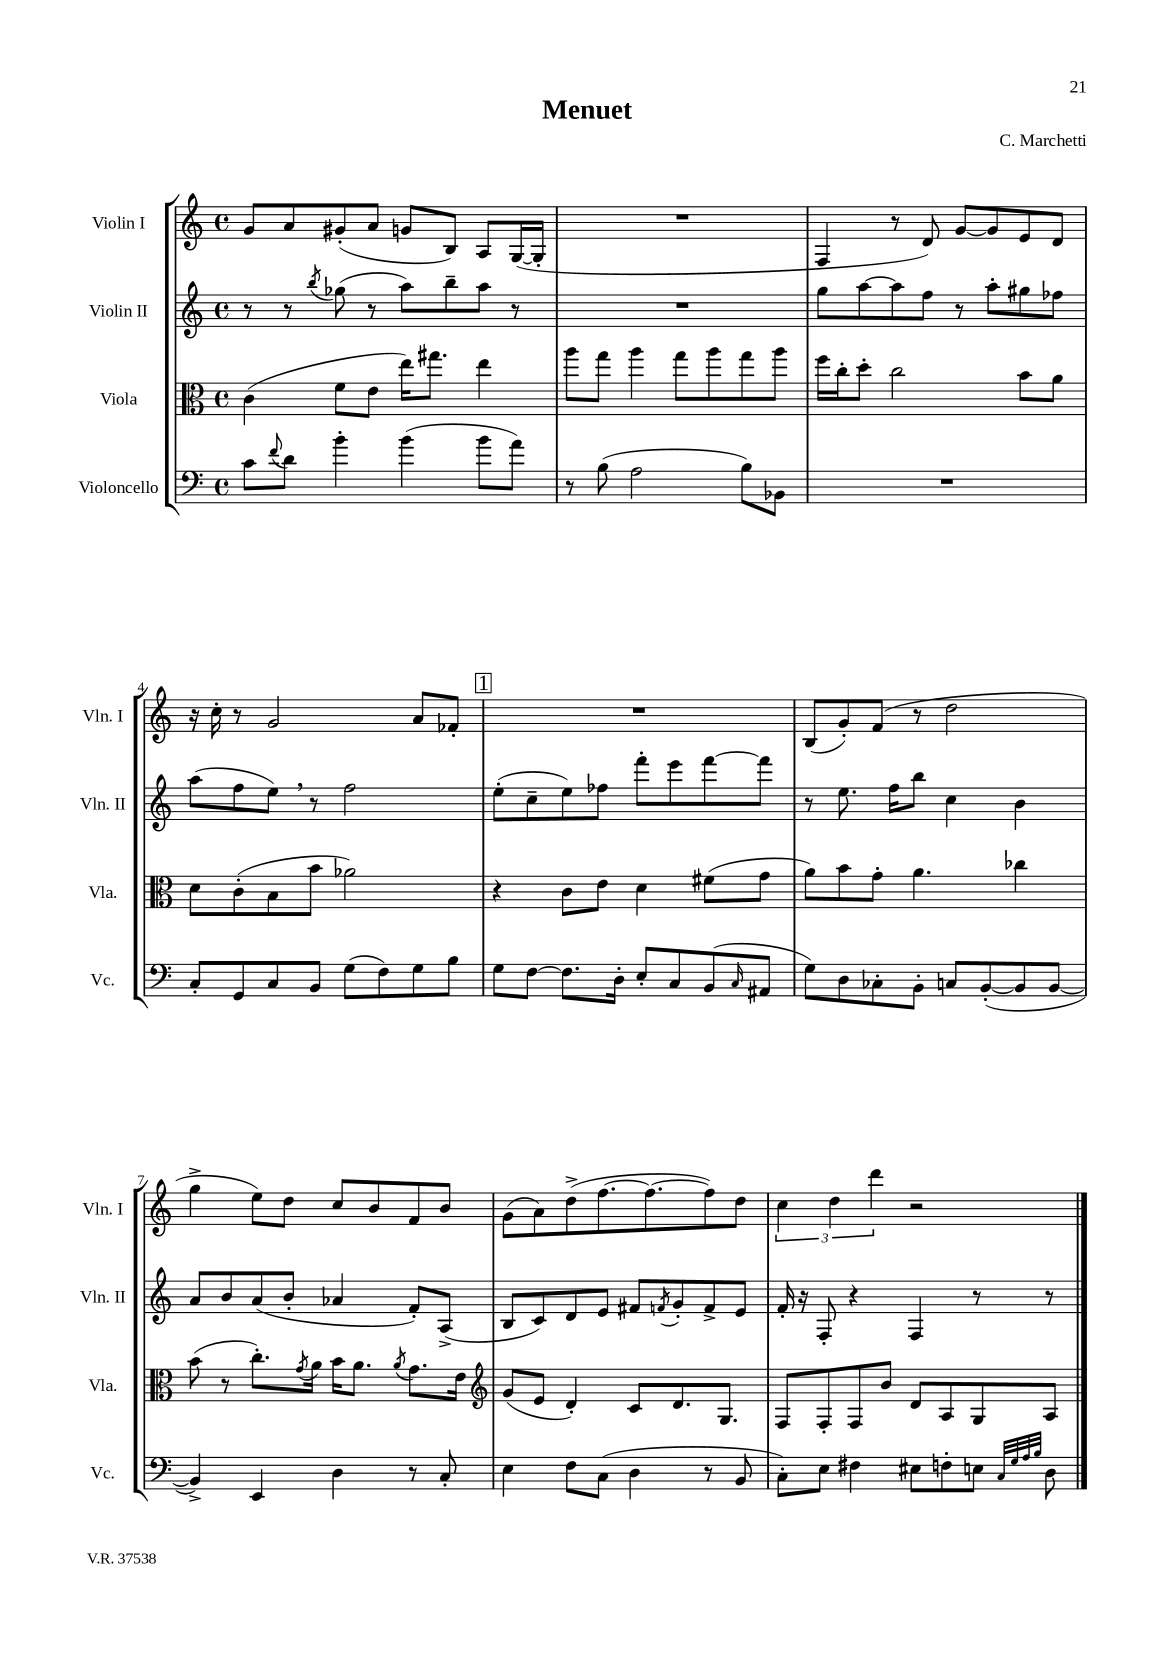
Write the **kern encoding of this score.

**kern	**kern	**kern	**kern
*part4	*part3	*part2	*part1
*staff4	*staff3	*staff2	*staff1
*I"Violoncello	*I"Viola	*I"Violin II	*I"Violin I
*I'Vc.	*I'Vla.	*I'Vln. II	*I'Vln. I
*clefF4	*clefC3	*clefG2	*clefG2
*k[]	*k[]	*k[]	*k[]
*M4/4	*M4/4	*M4/4	*M4/4
*met(c)	*met(c)	*met(c)	*met(c)
=1	=1	=1	=1
8c\L	(4c\	8r	8g/L
8qqf/	.	.	.
8d\J	.	8r	8a/
.	.	8qbb/	.
4b'\	8f\L	(8gg-X\	(8g#X'/
.	8e\J	8r	8a/J
(4b\	16ee\KL)	8aa\L)	8gn/L
.	8.gg#X\J	.	.
.	.	8bb~\	8B/J)
8b\L	4ee\	8aa\J	8A/L
8a\J)	.	8r	([16G/L
.	.	.	16G'/JJ]
=2	=2	=2	=2
8r	8aa\L	1r	1r
(8B\	8gg\J	.	.
2A\	4aa\	.	.
.	8gg\L	.	.
.	8aa\	.	.
8B\L)	8gg\	.	.
8BB-X\J	8aa\J	.	.
=3	=3	=3	=3
1r	16ff\LL	8gg\L	4F/
.	16cc'\J	.	.
.	8dd'\J	[8aa\	.
.	2cc\	8aa\]	8r
.	.	8ff\J	8d/)
.	.	8r	[8g/L
.	.	8aa'\L	8g/]
.	8b\L	8gg#X\	8e/
.	8a\J	8ff-X\J	8d/J
!!LO:LB:g=z
=4	=4	=4	=4
8C'/L	8d\L	(8aa\L	16r
.	.	.	16cc'\
8GG/	(8c'\	8ff\	8r
8C/	8B\	8ee,\J)	2g/
8BB/J	8b\J	8r	.
(8G\L	2a-X\)	2ff\	.
8F\)	.	.	.
8G\	.	.	8a/L
8B\J	.	.	8f-X'/J
!!LO:REH:place=s1:t=1
=5	=5	=5	=5
8G\L	4r	(8ee'\L	1r
[8F\J	.	8cc~\	.
8.F\L]	8c\L	8ee\)	.
.	8e\J	8ff-X\J	.
16D'\Jk	.	.	.
8E'/L	4d\	8fff'\L	.
8C/	.	8eee\	.
(8BB/	(8f#X\L	[8fff\	.
16qqC/	.	.	.
8AA#X/J	8g\J	8fff\J]	.
=6	=6	=6	=6
8G\L)	8a\L)	8r	(8B/L
8D\	8b\	8.ee\	8g'/)
8C-X'\	8g'\J	.	(8f/J
.	.	16ff\KL	.
8BB'\J	4.a\	8bb\J	8r
8Cn/L	.	4cc\	2dd\
([8BB'/	.	.	.
8BB/]	4cc-X\	4b\	.
[8BB/J	.	.	.
!!LO:LB:g=z
=7	=7	=7	=7
4BB^/])	(8b\	8a/L	4gg^\
.	8r	8b/	.
4EE/	8.cc'\L)	(8a/	8ee\L)
.	.	8b'/J	8dd\J
.	8qg/	.	.
.	16a\Jk	.	.
4D\	16b\KL	4a-X/	8cc/L
.	8.a\J	.	.
.	.	.	8b/
.	8qa/	.	.
8r	8.g\L	8f'/L)	8f/
8C'/	.	(8A^/J	8b/J
.	16e\Jk	.	.
=8	=8	=8	=8
*	*clefG2	*	*
4E\	(8g/L	8B/L	(8g\L
.	8e/J	8c/)	8a\)
8F\L	4d'/)	8d/	(8dd^\
(8C\J	.	8e/J	[8.ff\
4D\	8c/L	8f#X/L	.
.	.	.	8.ff\_
.	.	8qfn/	.
.	8.d/	8g'/	.
8r	.	8f^/	8ff\])
.	8.G/J	.	.
8BB/	.	8e/J	8dd\J
=9	=9	=9	=9
8C'\L)	8F/L	16f'/	6cc\
.	.	16r	.
8E\J	8F'/	8F'/	.
.	.	.	6dd\
4F#X\	8F/	4r	.
.	.	.	6ddd\
.	8b/J	.	.
8E#X\L	8d/L	4F/	2r
8Fn'\	8A/	.	.
8En\J	8G/	8r	.
32qqC/LLL	.	.	.
32qqG/	.	.	.
32qqA/	.	.	.
32qqB/JJJ	.	.	.
8D\	8A/J	8r	.
==	==	==	==
*-	*-	*-	*-
